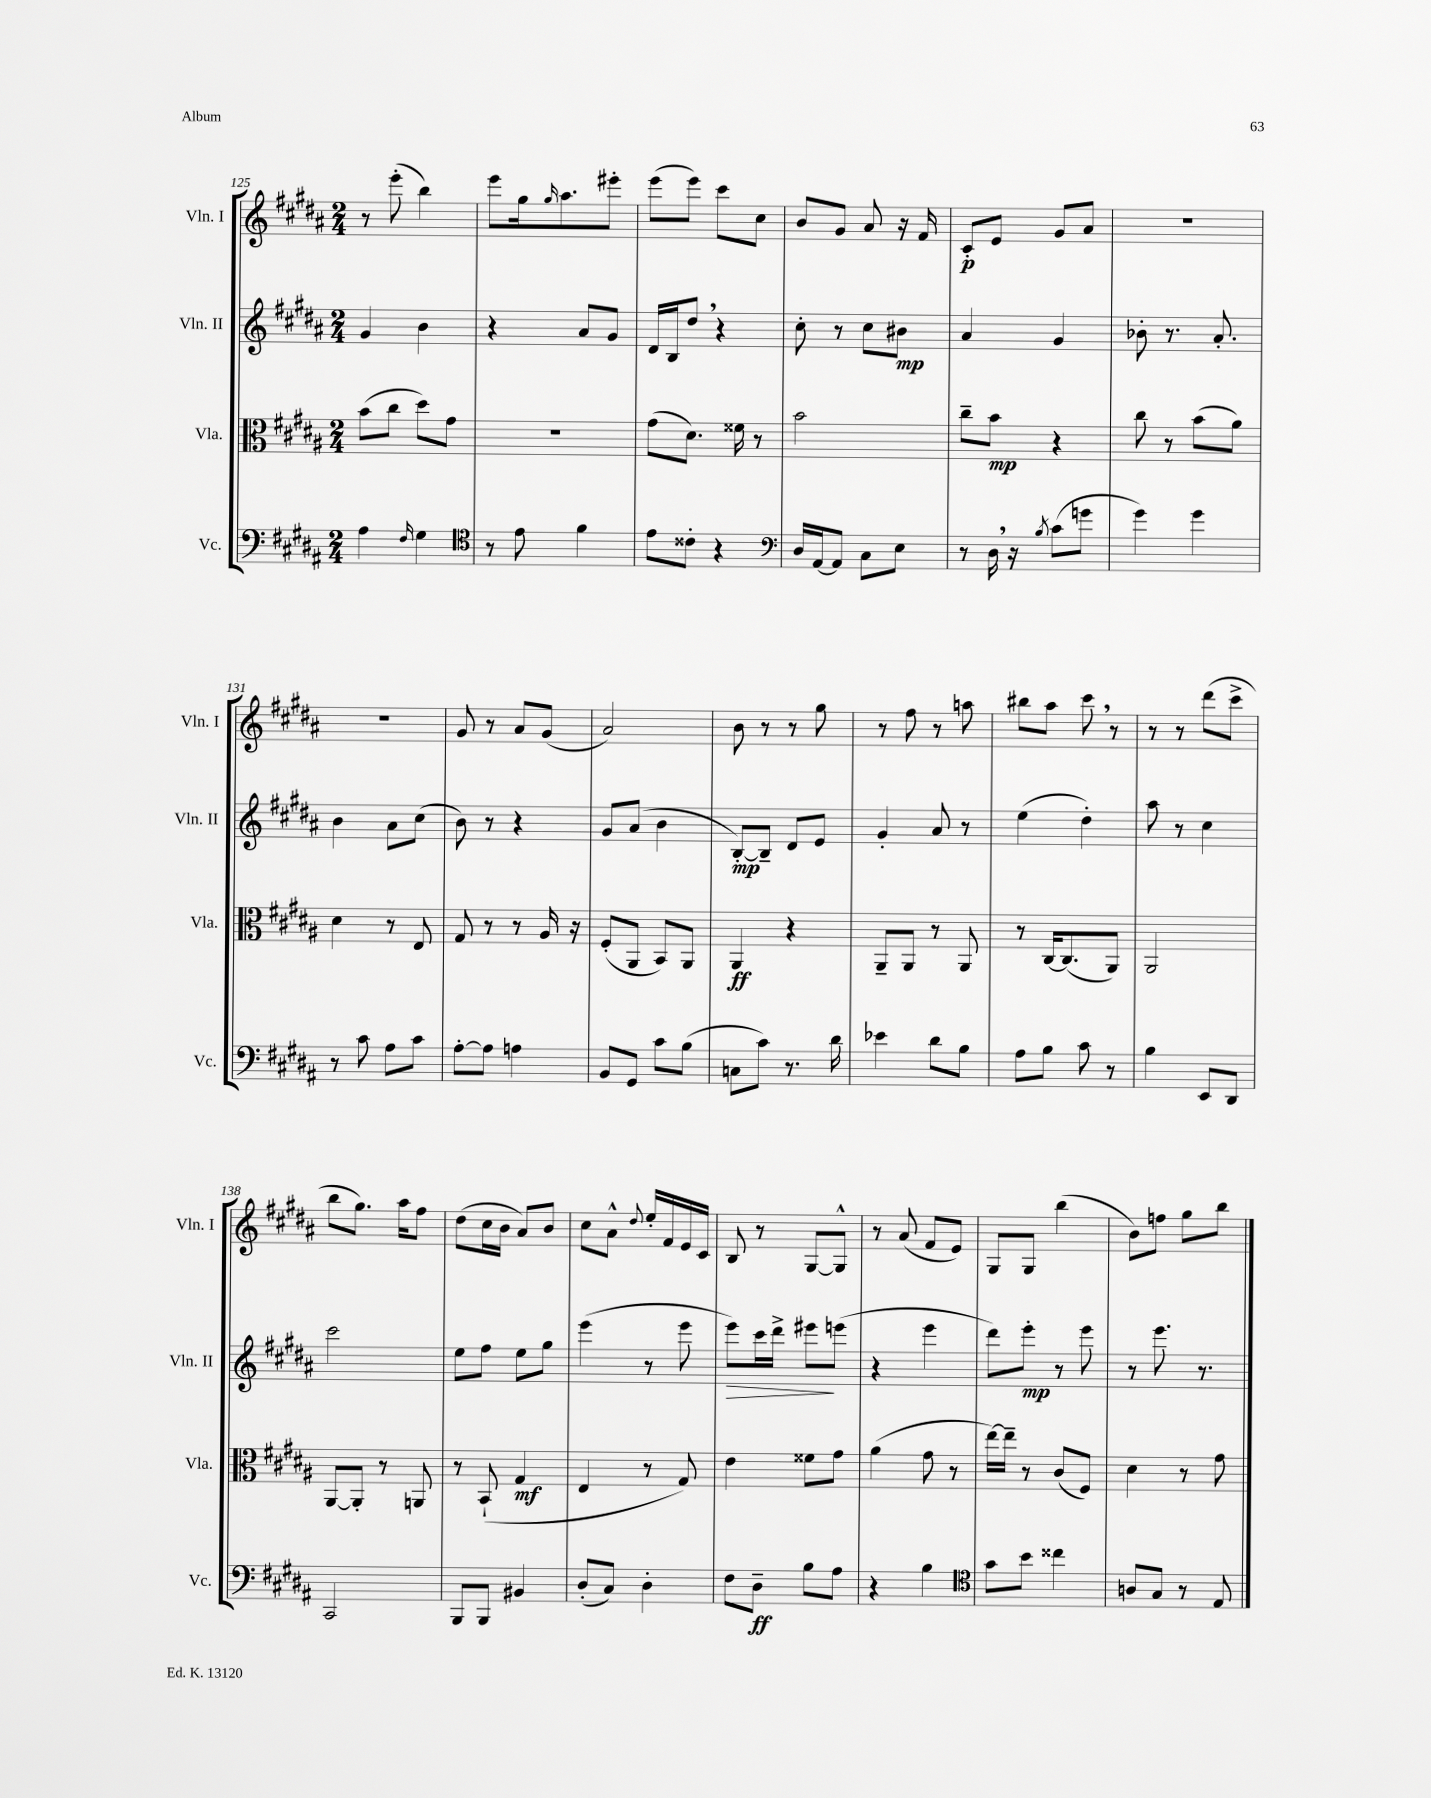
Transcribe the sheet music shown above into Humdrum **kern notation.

**kern	**dynam	**kern	**dynam	**kern	**dynam	**kern	**dynam
*part4	*part4	*part3	*part3	*part2	*part2	*part1	*part1
*staff4	*staff4	*staff3	*staff3	*staff2	*staff2	*staff1	*staff1
*I"Vc.	*	*I"Vla.	*	*I"Vln. II	*	*I"Vln. I	*
*I'Vc.	*	*I'Vla.	*	*I'Vln. II	*	*I'Vln. I	*
*clefF4	*	*clefC3	*	*clefG2	*	*clefG2	*
*k[f#c#g#d#a#]	*	*k[f#c#g#d#a#]	*	*k[f#c#g#d#a#]	*	*k[f#c#g#d#a#]	*
*M2/4	*	*M2/4	*	*M2/4	*	*M2/4	*
=125	=125	=125	=125	=125	=125	=125	=125
4A#\	.	(8b\L	.	4g#/	.	8r	.
.	.	8cc#\J	.	.	.	(8eee'\	.
16qqF#/	.	.	.	.	.	.	.
4G#\	.	8dd#\L)	.	4b\	.	4bb\)	.
.	.	8g#\J	.	.	.	.	.
=126	=126	=126	=126	=126	=126	=126	=126
*clefC4	*	*	*	*	*	*	*
8r	.	2r	.	4r	.	8eee\L	.
8e\	.	.	.	.	.	16gg#\k	.
.	.	.	.	.	.	16qqgg#/	.
.	.	.	.	.	.	8.aa#\	.
4f#\	.	.	.	8a#/L	.	.	.
.	.	.	.	8g#/J	.	8eee#X'\J	.
=127	=127	=127	=127	=127	=127	=127	=127
8e\L	.	(8g#\L	.	16d#/LL	.	(8eee\L	.
.	.	.	.	16B/J	.	.	.
8c##X'\J	.	8.d#\J)	.	8dd#,/J	.	8eee\J)	.
4r	.	.	.	4r	.	8ccc#\L	.
.	.	16f##X\	.	.	.	.	.
.	.	8r	.	.	.	8cc#\J	.
=128	=128	=128	=128	=128	=128	=128	=128
*clefF4	*	*	*	*	*	*	*
16D#/LL	.	2b\	.	8cc#'\	.	8b/L	.
[16AA#/J	.	.	.	.	.	.	.
8AA#/J]	.	.	.	8r	.	8g#/J	.
8C#\L	.	.	.	8cc#\L	.	8a#/	.
8E\J	.	.	.	8b#X\J	mp	16r	.
.	.	.	.	.	.	16f#/	.
=129	=129	=129	=129	=129	=129	=129	=129
8r	.	8cc#~\L	.	4a#/	.	8c#'/L	p
16D#,\	.	8b\J	mp	.	.	8e/J	.
16r	.	.	.	.	.	.	.
8qB/	.	.	.	.	.	.	.
(8c#\L	.	4r	.	4g#/	.	8g#/L	.
8gn\J	.	.	.	.	.	8a#/J	.
=130	=130	=130	=130	=130	=130	=130	=130
4g#\)	.	8cc#\	.	8b-X'\	.	2r	.
.	.	8r	.	8.r	.	.	.
4g#\	.	(8b\L	.	.	.	.	.
.	.	.	.	8.a#'/	.	.	.
.	.	8a#\J)	.	.	.	.	.
!!LO:LB:g=z
=131	=131	=131	=131	=131	=131	=131	=131
8r	.	4d#\	.	4b\	.	2r	.
8c#\	.	.	.	.	.	.	.
8A#\L	.	8r	.	8a#\L	.	.	.
8c#\J	.	8E/	.	(8cc#\J	.	.	.
=132	=132	=132	=132	=132	=132	=132	=132
[8A#'\L	.	8G#/	.	8b\)	.	8g#/	.
8A#\J]	.	8r	.	8r	.	8r	.
4An\	.	8r	.	4r	.	8a#/L	.
.	.	16A#/	.	.	.	(8g#/J	.
.	.	16r	.	.	.	.	.
=133	=133	=133	=133	=133	=133	=133	=133
8BB/L	.	(8F#'/L	.	8g#/L	.	2a#/)	.
8GG#/J	.	8AA#/J	.	(8a#/J	.	.	.
8c#\L	.	8BB/L)	.	4b\	.	.	.
(8B\J	.	8AA#/J	.	.	.	.	.
=134	=134	=134	=134	=134	=134	=134	=134
8Cn\L	.	4AA#/	ff	[8B'/L)	mp	8b\	.
8c#\J)	.	.	.	8B~/J]	.	8r	.
8.r	.	4r	.	8d#/L	.	8r	.
.	.	.	.	8e/J	.	8gg#\	.
16d#\	.	.	.	.	.	.	.
=135	=135	=135	=135	=135	=135	=135	=135
4e-X\	.	8AA#~/L	.	4g#'/	.	8r	.
.	.	8AA#/J	.	.	.	8ff#\	.
8d#\L	.	8r	.	8a#/	.	8r	.
8B\J	.	8AA#/	.	8r	.	8aan\	.
=136	=136	=136	=136	=136	=136	=136	=136
8A#\L	.	8r	.	(4ee\	.	8bb#X\L	.
8B\J	.	[16C#/KL	.	.	.	8aa#\J	.
.	.	(8.C#/]	.	.	.	.	.
8c#\	.	.	.	4dd#'\)	.	8ccc#,\	.
8r	.	8AA#/J)	.	.	.	8r	.
=137	=137	=137	=137	=137	=137	=137	=137
4B\	.	2AA#/	.	8aa#\	.	8r	.
.	.	.	.	8r	.	8r	.
8EE/L	.	.	.	4cc#\	.	(8ddd#\L	.
8DD#/J	.	.	.	.	.	8ccc#^\J	.
!!LO:LB:g=z
=138	=138	=138	=138	=138	=138	=138	=138
2CC#/	.	[8AA#/L	.	2ccc#\	.	8bb\L	.
.	.	8AA#'/J]	.	.	.	8.gg#\J)	.
.	.	8r	.	.	.	.	.
.	.	.	.	.	.	16aa#\KL	.
.	.	8AAn/	.	.	.	8ff#\J	.
=139	=139	=139	=139	=139	=139	=139	=139
8BBB/L	.	8r	.	8ee\L	.	(8dd#\L	.
8BBB/J	.	(8BB`/	.	8ff#\J	.	16cc#\L	.
.	.	.	.	.	.	16b\JJ	.
4BB#X/	.	4G#/	mf	8ee\L	.	8a#/L)	.
.	.	.	.	8gg#\J	.	8b/J	.
=140	=140	=140	=140	=140	=140	=140	=140
(8D#'/L	.	4E/	.	(4eee\	.	8cc#\L	.
8C#/J)	.	.	.	.	.	8a#^^\J	.
.	.	.	.	.	.	8qqdd#/	.
4D#'\	.	8r	.	8r	.	16ee'/LL	.
.	.	.	.	.	.	16f#/	.
.	.	8G#/)	.	8eee\	.	16e/	.
.	.	.	.	.	.	16c#/JJ	.
=141	=141	=141	=141	=141	=141	=141	=141
!	!	!	!	!	!LO:HP:b	!	!
8F#\L	.	4e\	.	8eee\L)	>	8B/	.
8D#~\J	ff	.	.	16ccc#\L	.	8r	.
.	.	.	.	16ddd#^\JJ	.	.	.
8B\L	.	8f##X\L	.	8eee#X\L	.	[8G#/L	.
8A#\J	.	8g#\J	.	(8eeen\J	]	8G#^^/J]	.
=142	=142	=142	=142	=142	=142	=142	=142
4r	.	(4a#\	.	4r	.	8r	.
.	.	.	.	.	.	(8a#/	.
4B\	.	8g#\	.	4eee\	.	8f#/L	.
.	.	8r	.	.	.	8e/J)	.
=143	=143	=143	=143	=143	=143	=143	=143
*clefC4	*	*	*	*	*	*	*
8g#\L	.	[16ee\LL)	.	8ddd#\L)	.	8G#/L	.
.	.	16ee~\JJ]	.	.	.	.	.
8b\J	.	8r	.	8eee'\J	mp	8G#/J	.
4cc##X\	.	(8c#/L	.	8r	.	(4bb\	.
.	.	8F#/J)	.	8eee\	.	.	.
=144	=144	=144	=144	=144	=144	=144	=144
8An/L	.	4d#\	.	8r	.	8b\L)	.
8G#/J	.	.	.	8.eee\	.	8ffn\J	.
8r	.	8r	.	.	.	8gg#\L	.
.	.	.	.	8.r	.	.	.
8E/	.	8g#\	.	.	.	8bb\J	.
==	==	==	==	==	==	==	==
*-	*-	*-	*-	*-	*-	*-	*-
